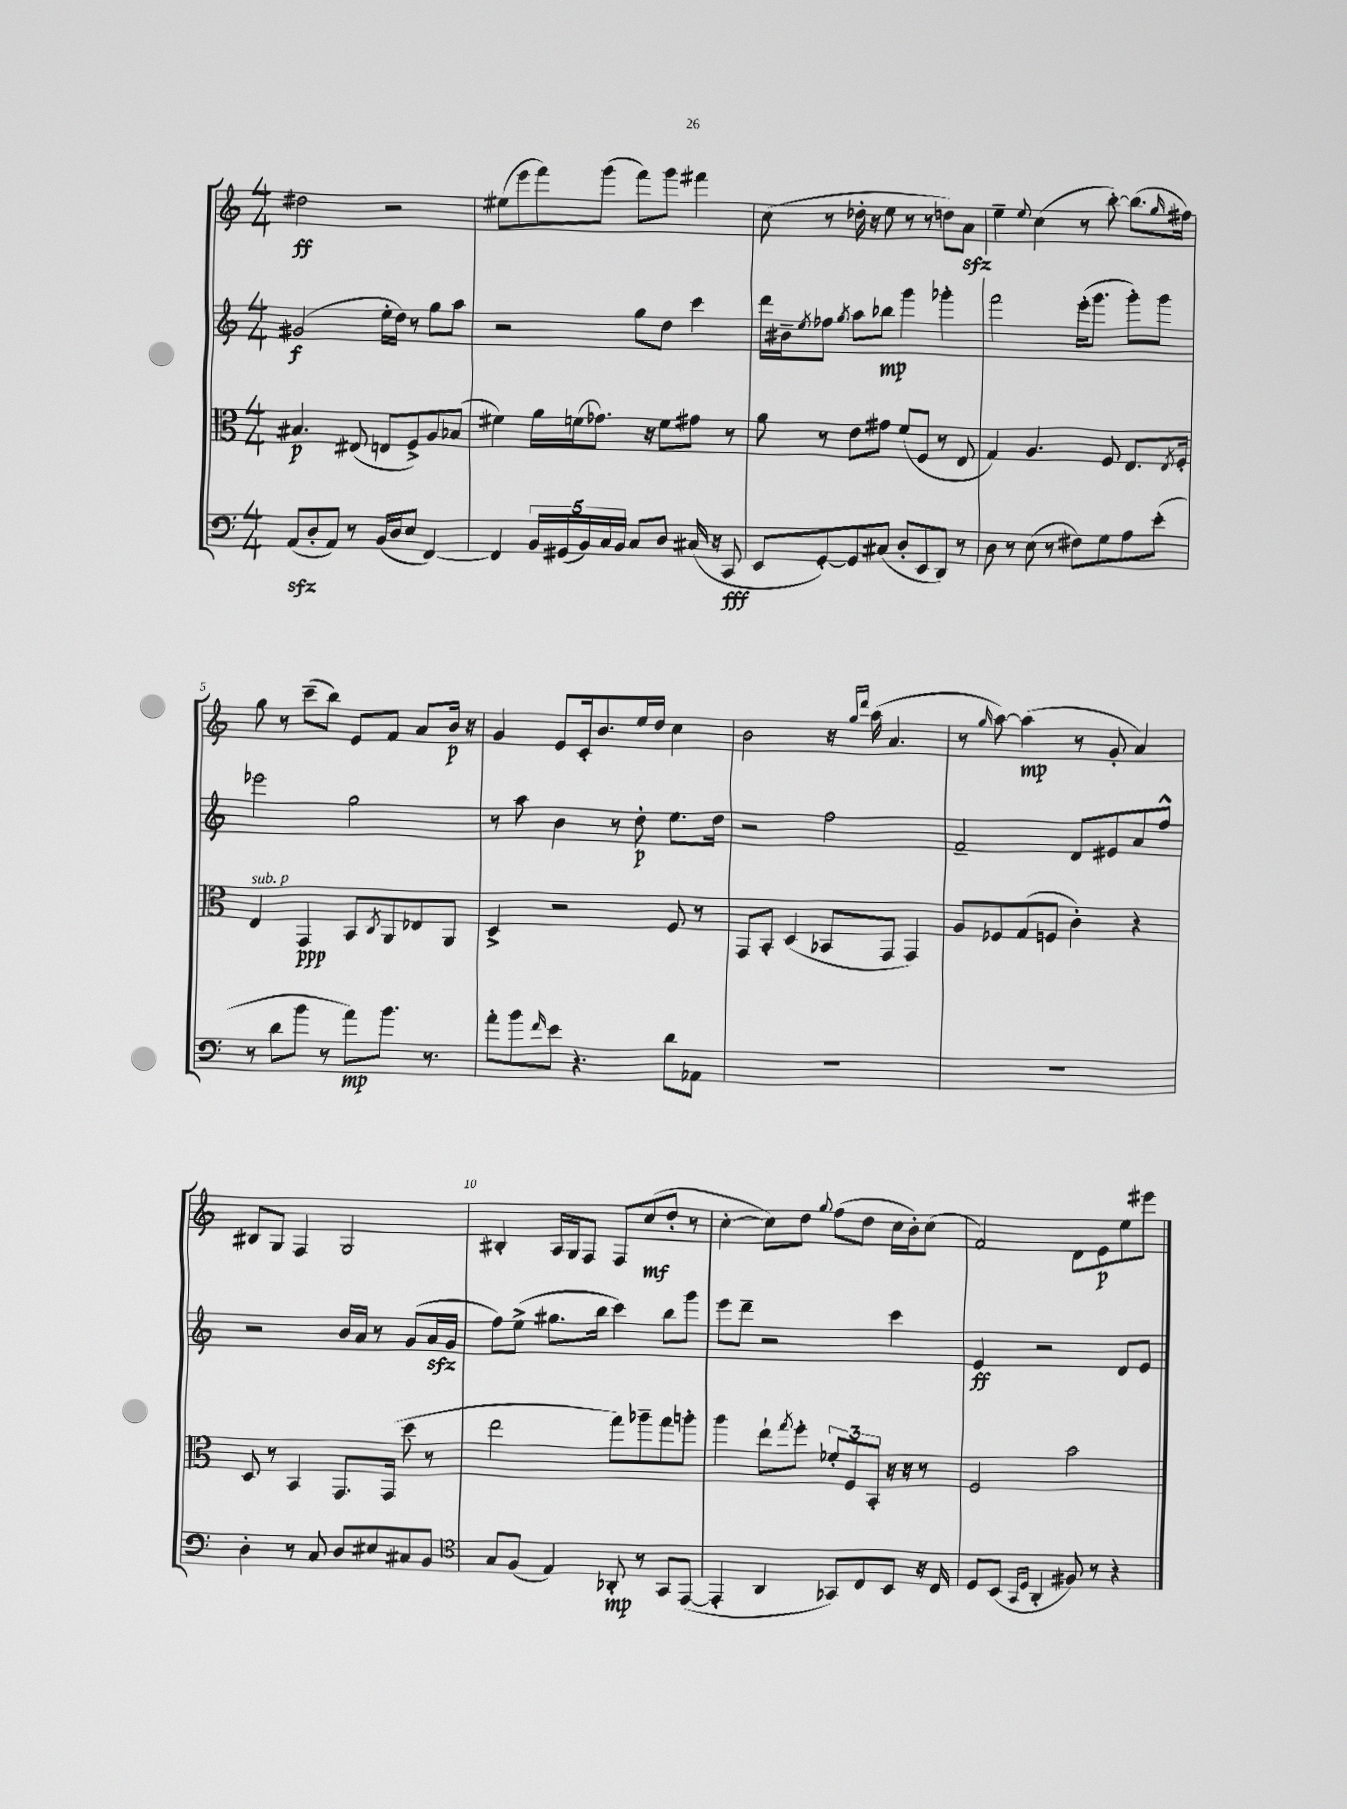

**kern	**kern	**kern	**kern
*staff4	*staff3	*staff2	*staff1
*clefF4	*clefC3	*clefG2	*clefG2
*k[]	*k[]	*k[]	*k[]
*M4/4	*M4/4	*M4/4	*M4/4
(8AA/L	4.B#/	(2g#/	2dd#\
8D'/	.	.	.
8AA/J)	.	.	.
8r	(8E#/	.	.
(16BB/LL	8E/L	16ee'\LL	2r
16D/J	.	16dd\JJ)	.
8E/J	8F^/)	8r	.
[4FF/)	8A/	8gg\L	.
.	(8B-/J	8aa\J	.
=	=	=	=
4FF/]	4f#\)	2r	(8ee#\L
.	.	.	8eee\
20BB/LL	16a\LL	.	8fff\)
(20GG#/	.	.	.
.	(16f\J	.	.
20BB/)	.	.	.
.	8.g-\J)	.	(8ggg\J
20C/	.	.	.
20BB/JJ	.	.	.
8C/L	.	8gg\L	8fff\L)
.	16r	.	.
8D/J	8f\L	8dd\J	8ggg\J
(16C#/	8g#\J	4ccc\	4fff#\
16r	.	.	.
8CC/	8r	.	.
=	=	=	=
8EE/L	8a\	16ddd\LL	(8cc\
.	.	16b#~\J	.
.	.	8qee/	.
[8GG'/)	8r	8ff-\J	8r
.	.	8qgg/	.
8GG/]	8e\L	8aa\L	16dd-'\
.	.	.	16r
(8C#/J	8g#\J	8bb-\J	8ee\
8D'/L	(8f/L	4ggg\	8r
8EE/	8F/J	.	8r
8DD/J)	8r	4ggg-'\	8dd\L)
8r	8E/	.	8a\J
=	=	=	=
8D\	4G/)	2fff\	4ee~\
8r	.	.	.
.	.	.	8qqee/
(8E\	4.A/	.	(4cc\
8r	.	.	.
8F#\L)	.	(16eee'\LK	8r
.	.	8.ggg\J	.
8G\	8F/	.	[8bb'\)
8A\	8.E/L	8ggg'\L)	(8.bb\]L
(8e'\J	.	8ggg\J	.
.	8qE/	.	16qqgg/
.	16F'/Jk	.	16ff#\Jk)
=	=	=	=
8r	4E/	2eee-\	8gg\
8d\L	.	.	8r
8b\J	4GG/	.	(8ccc~\L
8r	.	.	8bb\J)
8a\L)	8BB/L	2gg\	8e/L
.	8qC/	.	.
8.b\J	8AA/	.	8f/J
.	8E-/	.	8a/L
8.r	.	.	.
.	8AA/J	.	16b/Jk
.	.	.	16r
=	=	=	=
8a'\L	4D^/	8r	4g/
8b\	.	8aa\	.
16qqf/	.	.	.
8e\J	2r	4b\	8e/L
4.r	.	.	16c'/k
.	.	.	8.b/
.	.	8r	.
.	.	8dd'\	16ee/L
.	.	.	16dd/JJ
8d\L	8F/	8.ee\L	4cc\
8AA-\J	8r	.	.
.	.	16dd\Jk	.
=	=	=	=
1r	8GG/L	2r	2b\
.	8BB'/J	.	.
.	(4D/	.	.
.	8BB-/L	2ff\	16r
.	.	.	16qqgg/LL
.	.	.	16qqddd/JJ
.	.	.	(16aa\
.	8GG/J	.	4.a/
.	4GG/)	.	.
=	=	=	=
1r	8A/L	2f~/	8r
.	.	.	16qqgg/
.	8F-/	.	[8aa\)
.	(8G/	.	(4aa\]
.	8F/J	.	.
.	4c'\)	8d/L	8r
.	.	8e#/	8g'/
.	4r	8a/	4a/)
.	.	8ff^^/J	.
=	=	=	=
4D'\	8D/	2r	8B#/L
.	8r	.	8G/J
8r	4BB/	.	4F/
8C/	.	.	.
8D/L	8.GG/L	16b/LL	2G/
.	.	16a/JJ	.
8E#/	.	8r	.
.	(16GG/Jk	.	.
8C#/	8dd\	(8g/L	.
8BB/J	8r	16a/L	.
.	.	16g/JJ	.
=	=	=	=
*clefC4	*	*	*
8G/L	2ee\	8ff\L)	4B#'/
(8F/J	.	(8ee^\J	.
4E/)	.	8.gg#\L	16A/LL
.	.	.	16G/J
.	.	.	8F/J
.	.	16bb\Jk	.
8AA-'/	8gg\L)	4ccc\)	8F/L
8r	8aa-~\	.	(8cc/
8GG/L	8gg\	8bb\L	8dd'/J
([8EE/J	8aa'\J	8ggg\J	8r
=	=	=	=
4EE'/]	4aa\	8eee\L	[4cc'\
.	.	8ddd~\J	.
4AA/	8ee`\L	2r	8cc\]L)
.	8qgg/	.	.
.	8ff'\J	.	8dd\J
.	.	.	8qqgg/
8GG-/L)	12f-'/L	.	(8ff\L
.	12F/	.	.
8C/	.	.	8dd\J
.	12BB'/J	.	.
8BB/J	16r	4ccc\	16cc\LL
.	16r	.	16b'\J)
16r	8r	.	(8cc\J
16C/	.	.	.
=	=	=	=
8D/L	2F/	4e/	2f/)
(8BB/J	.	.	.
16qqGG/LL	.	.	.
16qqD/JJ	.	.	.
4AA'/	.	2r	.
8F#/)	2b\	.	8d\L
8r	.	.	8e\
4r	.	8d/L	8ee\
.	.	8e/J	8eee#\J
==	==	==	==
*-	*-	*-	*-
